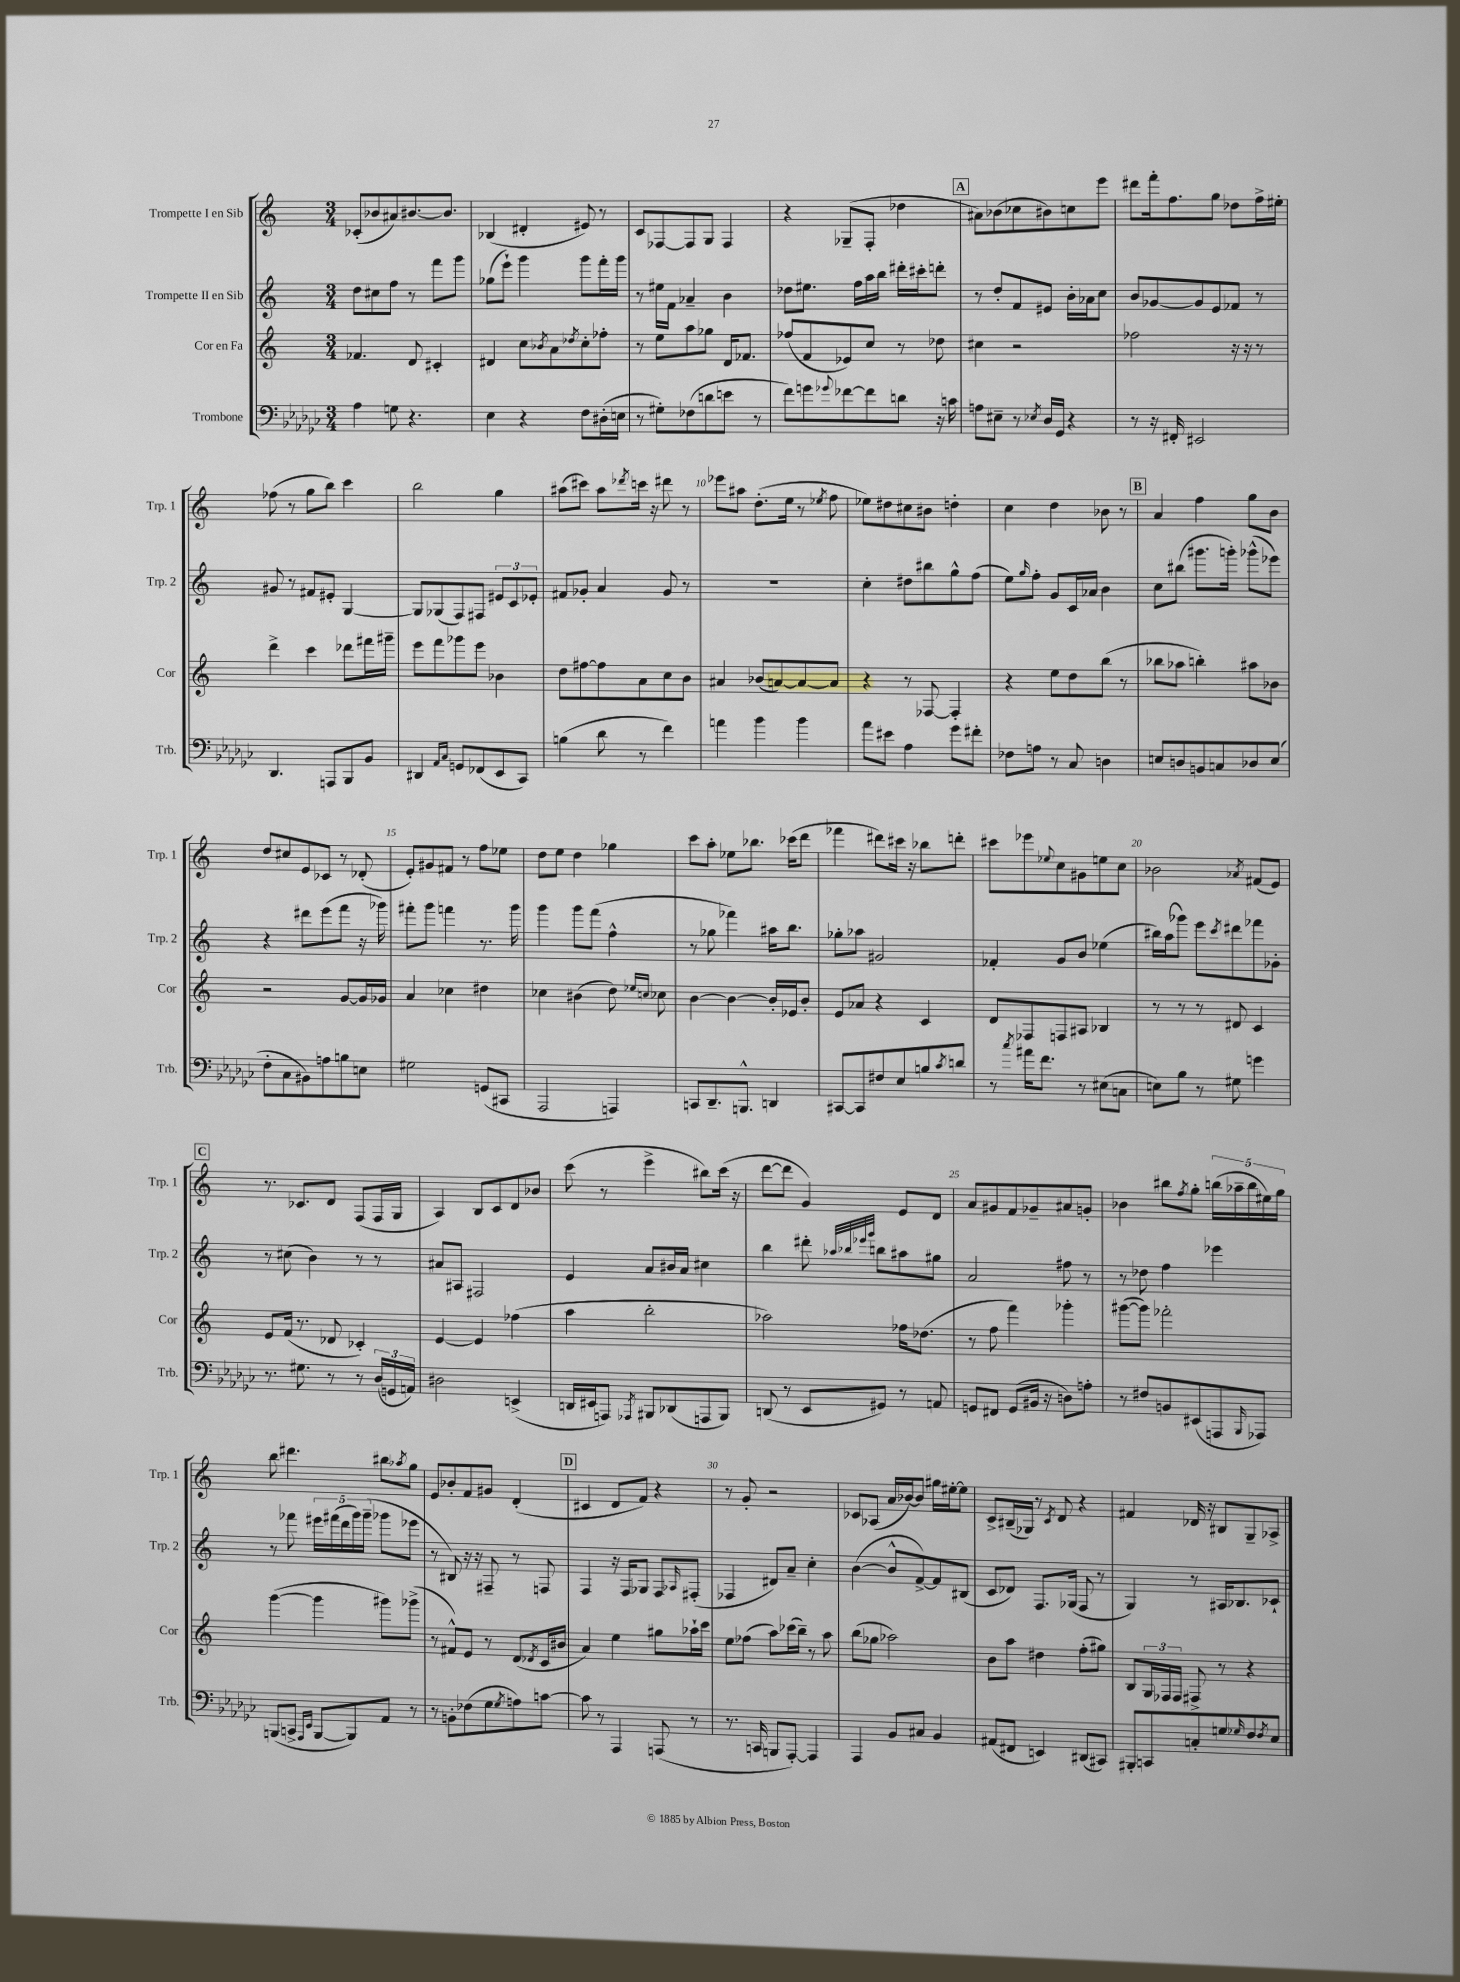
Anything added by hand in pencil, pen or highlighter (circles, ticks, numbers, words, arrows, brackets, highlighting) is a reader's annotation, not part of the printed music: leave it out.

**kern	**kern	**kern	**kern
*staff4	*staff3	*staff2	*staff1
*clefF4	*clefG2	*clefG2	*clefG2
*k[b-e-a-d-g-c-]	*k[]	*k[]	*k[]
*M3/4	*M3/4	*M3/4	*M3/4
4A-\	4.f-/	8dd\L	(8c-'/L
.	.	8cc#\	8b-/
8G\	.	8ff\J	8a#/)
4.r	8d/	8r	[8.b#/
.	4c#'/	8fff\L	.
.	.	.	8.b#/]J
.	.	8ggg\J	.
=	=	=	=
4E-\	4d#/	(8gg-\L	(4B-/
.	.	8eee`\J)	.
4r	8cc\L	4ggg\	4d#'/
.	8qb-/	.	.
.	8a\	.	.
.	8qdd-/	.	.
8F\L	8cc'\	8ggg\L	8e#/)
(16D#'\L	8ff-'\J	16fff'\L	8r
16E\JJ	.	16ggg\JJ	.
=	=	=	=
8r	8r	8r	8c/L
8G#'\L)	8ee\L	16ee#\LL	[8F-/
.	.	16f\JJ	.
(8F-\	8aa\	4a-~/	8F-/]
8d\	8gg-\J	.	8G/J
8e\J	16d/LK	4b\	4F-/
.	8.f-/J	.	.
8r	.	.	.
=	=	=	=
8f\L)	(8ff-/L	8dd-\L	4r
8g\	8f/	8.ee#\J	.
8qqg-/	.	.	.
[8f-\	8e-/)	.	(8G-~/L
.	.	16ff\LL	.
8f-\]	8cc/J	16aa\	8F'/J
.	.	16bb\JJ	.
8d\J	8r	16ddd#'\LL	4dd-\
.	.	16ccc#'\J	.
16r	8dd-\	8ddd'\J	.
16c\	.	.	.
=	=	=	=
8A\L	4cc#\	8r	8a#\L)
8E#~\J	.	8dd'/L	(8b-\
8r	2r	8f/	8cc-\
8qE-/	.	.	.
16D-/LL	.	8e#/J	8b#\)
16GG-/JJ	.	.	.
4r	.	16b'\LL	8cc\
.	.	16a-\J	.
.	.	8cc\J	8eee\J
=	=	=	=
8r	2ff-\	8b/L	8ddd#\L
16r	.	[8g-/	16fff'\k
16FF#'/	.	.	8.ff\
2EE#/	.	8g-/]	.
.	.	8e/	8gg\J
.	16r	8f-/J	8dd-\L
.	16r	.	.
.	8r	8r	16ff^\L
.	.	.	16ee#'\JJ
=	=	=	=
4.DD-/	4ddd^\	8g#/	(8ff-\
.	.	8r	8r
.	4ccc\	8f#/L	8gg\L
8AAA/L	.	8e#'/J	8bb\J)
8BBB-/	8ddd-\L	[4G/	4ccc\
8BB-/J	16fff#\L	.	.
.	16ggg#~\JJ	.	.
=	=	=	=
4DD#/	8eee\L	8G/]L	2bb\
.	8fff\	(8G-/	.
16qqAA-/LL	.	.	.
16qqC-/JJ	.	.	.
8GG/L	8ggg-\	8F/)	.
(8FF-/	8eee\J	8F#/J	.
8EE-/	4b-\	12e#/L	4gg\
.	.	12c/	.
8CC-/J)	.	.	.
.	.	12e-'/J	.
=	=	=	=
(4B\	8dd\L	8f#/L	(8aa#\L
.	[8ff#\	8g-'/J	8ccc#\J)
8d-\	8ff#\]	4a/	8aa#\L
.	.	.	8qddd-/
8r	8a\	.	16ccc\Jk
.	.	.	16r
4f\)	8cc\	8g-/	8ddd#\
.	8b\J	8r	8r
=	=	=	=
4a\	4a#/	2.r	8eee-\L
.	.	.	8aa#\J
4b-\	(8b-/L	.	(8.dd'\L
.	[8a/)	.	.
.	.	.	16ee\Jk
4b-\	8a/_	.	8r
.	.	.	8qee-/
.	8a/]J	.	8ff\
=	=	=	=
8a-\L	4r	4cc'\	8ee-\L)
8e#\J	.	.	8dd#\
4A-\	8r	8dd#\L	8cc#\
.	[8F-/	8bb#\	8b#\J
8g-\L	4F-'/]	8gg^^\	4dd'\
8f#'\J	.	(8ff\J	.
=	=	=	=
8F-\L	4r	8ee\L)	4cc\
.	.	16qqgg/	.
8A\J	.	8ff'\J	.
8r	8ee\L	8g/L	4dd\
8C-/	8dd\	16c/L	.
.	.	16a-/JJ	.
4D\	(8bb\J	4b\	8b-\
.	8r	.	8r
=	=	=	=
8E/L	8bb-\L	8cc\L	4a/
8D/	8aa-\J	(8bb#\J	.
8BB/	4bb'\)	8.ggg#\L	4ff\
8C/	.	.	.
.	.	16ggg'\Jk)	.
8D-/	8aa#\L	(8ggg-^^\L	8gg\L
(8E/J	8b-\J	8eee-\J)	8b\J
=	=	=	=
8F'\L	2r	4r	8dd/L
8C-\	.	.	8cc#/
8BB#\)	.	8ddd#\L	8e/
8A\	.	(8eee\	8c-/J
8B\	[8g/L	8fff\J	8r
8E\J	16g/]L	16r	(8d-'/
.	16g-/JJ	16ggg-\)	.
=	=	=	=
2G#\	4a/	8fff#'\L	8e'/L)
.	.	8ggg\J	8g#/
.	4cc-\	4fff\	8f#/J
.	.	.	8r
(8GG/L	4dd#\	8.r	8ff\L
8CC#/J	.	.	8ee-\J
.	.	16ggg\	.
=	=	=	=
2AAA-/	4cc-\	4ggg\	8dd\L
.	.	.	8ee\J
.	(4b#\	8ggg\L	4dd\
.	.	(8fff\J	.
4AAA/)	8dd\)	4ff^^\	4gg-\
.	16qqee-/LL	.	.
.	16qqcc/JJ	.	.
.	8cc-\	.	.
=	=	=	=
8CC/L	[4b\	8r	8ccc\L
8.DD-~/	.	8gg-\	8aa'\J
.	4b\_	4fff-\)	8ee-\L
8.BBB^^/J	.	.	.
.	.	.	8.bb-\J
4DD/	16b'/]LL	16aa#\LK	.
.	16e-/J	8.bb\J	(16ccc-\LK
.	8b'/J	.	8ddd\J
=	=	=	=
[8CC#/L	8e/L	8gg-'\L	4fff-\
8CC#/]	8a-/J	8aa-\J	.
8F#/	4r	2g#/	8ddd#\L)
8E-/	.	.	16ccc#\Jk
.	.	.	16r
8B/	4c/	.	8bb-\L
8qc-/	.	.	.
8d/J	.	.	8ddd'\J
=	=	=	=
8r	8d/L	4f-'/	8ccc#\L
8qcc-/	.	.	.
16a#\LK	8F-/	.	8eee-\
8.f\J	.	.	.
.	.	.	8qqee-/
.	8F/	8g/L	8cc\
8r	8A#/J	8b/J	8g#\
(8E#\L	4B-/	(4ee-\	8ee\
8C\J	.	.	8cc\J
=	=	=	=
8E\L)	8r	16bb#\LL)	2b-\
.	.	(16aa\J	.
8B-\J	8r	8ggg-\J)	.
8r	8r	8eee\L	.
.	.	8qccc/	.
8G#\	8d#/	8ddd#\	.
.	.	.	8qa-/
4g\	4c/	8fff-\	(8f#/L
.	.	8g-'\J	8e/J)
=	=	=	=
8.r	8e/L	8r	8.r
.	(16f/Jk	(8cc#\	.
8.G#\	8.r	.	8.c-/L
.	.	4b\)	.
8r	8d-/	.	8d/J
8r	4c-'/)	8r	(8F/L
(24D-/LL	.	8r	16F/L
24GG/	.	.	.
.	.	.	16G/JJ
24AA/JJ)	.	.	.
=	=	=	=
2D#\	[4e/	8a#/L	4A/)
.	.	8A#/J	.
.	4e/]	2F#/	8B/L
.	.	.	8c/
(4EE^/	(4ff-\	.	8d/
.	.	.	8b-/J
=	=	=	=
16DD/LL	4aa\	4e/	(8ccc\
16EE#/J	.	.	.
8AAA/J)	.	.	8r
8qAAA-/	.	.	.
8BBB#/L	2bb'\	8a/L	4eee^\
(8DD-/	.	16b#/L	.
.	.	16a/JJ	.
8AAA/	.	4cc#\	8bb#\L)
8BBB#/J)	.	.	(16ccc\Jk
.	.	.	16r
=	=	=	=
(8DD/	2aa-\)	4bb\	[8ddd\L
8r	.	.	8ddd\]J
8EE-/L	.	8ddd#'\	4g/)
.	.	32qqaa-/LLL	.
.	.	32qqbb-/	.
.	.	32qqeee-/	.
.	.	32qqggg/JJJ	.
8GG#/J)	.	8bb\L	.
8r	16ff-\LK	8aa#\	8e/L
.	(8.dd-\J	.	.
8AA/	.	8gg#\J	8d/J
=	=	=	=
8GG/L	8r	2a/	8a/L
8FF#/J	8ff\	.	8g#/
(8GG/L	4fff\)	.	8f/
16BB#/Jk	.	.	8g-~/
16r	.	.	.
8D\L)	4ggg-'\	8ff#\	8a#/
8A'\J	.	8r	8g'/J
=	=	=	=
8r	([8ggg#\L	8r	4b-\
8F#/L	8ggg#\]J)	8dd-\	.
8BB/	2fff-'\	4ff\	8bb#\L
.	.	.	8qff/
(8EE#/	.	.	8gg'\J
8AAA/	.	4eee-\	(20bb\LL
.	.	.	20aa-~\
.	.	.	20bb\
16qqBBB-/	.	.	.
8AAA-/J)	.	.	.
.	.	.	20ee#\)
.	.	.	20gg\JJ
=	=	=	=
(8BBB/L	([4ggg\	8r	8bb\
8CC^/J	.	8fff-\	4.ddd#\
16qqAAA-/LL	.	.	.
16qqEE-/JJ	.	.	.
[8BBB/L	4ggg\]	20eee#\LL	.
.	.	(20fff#\	.
.	.	20ddd\	.
8BBB/])	.	.	.
.	.	20ggg\)	.
.	.	(20ggg~\JJ	.
8AA-/J	8ggg#\L)	8ggg-\L	8bb#\L
.	.	.	8qaa-/
8r	(8ggg-^\J	8eee-\J	8gg\J
=	=	=	=
8r	8r	8r	8e/L
8BB'\L	8f#^^/L)	8B#/)	8b-'/
(8F-\	8e/J	16r	8f/
.	.	16r	.
8G-\	8r	8F#~/	8g#/J
8qG-/	.	.	.
8A\)	(8d/L	8r	(4d'/
.	8qd-/	.	.
[8c\J	16c/L	8F/	.
.	16b#/JJ	.	.
=	=	=	=
8c\]	4a/)	4F/	4c#/
8r	.	.	.
4AAA-/	4ee\	16r	8d/L
.	.	16F/LK	.
.	.	8G-/J	8f/J)
(8AAA/	8gg#\L	8F/L	4r
.	.	16qqA-/	.
8r	16aa-`\L	(8F#'/J	.
.	16ccc\JJ	.	.
=	=	=	=
8.r	8ee\L	4F-/	8r
.	(8ff-\J	.	8g'/
16CC/	.	.	.
8BBB/L	8aa\L)	8d#/L)	2r
[8AAA-'/J)	(16ccc-\L	8a~/J	.
.	16bb~\JJ)	.	.
4AAA-/]	8r	4cc'\	.
.	8aa\	.	.
=	=	=	=
4AAA-/	(8bb\L	([4b\	8c-/L
.	8gg-\J	.	(8A-/J
8BB-/L	2aa-\)	8b^^/]L	16a/LL
.	.	.	[16b-/J)
8C#/J	.	[8f^/)	8b-/]J
4BB-/	.	8f/]	16gg#\LL
.	.	.	[16ee#'\J
.	.	(8B#/J	8ee#\]J
=	=	=	=
(8AA#/L	8b\L	8c/L	8c^/L
8FF#/J	8aa\J	8d-/J)	(16B#~/L
.	.	.	16G-/JJ)
4EE/)	4dd#\	8.F/L	8r
.	.	.	8qc/
.	.	.	8d/
.	.	(16G-/Jk	.
(8DD#/L	(8ff'\L	8F/	4r
8CC#/J)	8gg#\J)	8r	.
=	=	=	=
8BBB#'/L	8B/L	4G/)	4f#/
8CC/	24G/L	.	.
.	24F-/	.	.
.	24F-/JJ	.	.
8C'/	8F#^/	8r	16d-/
.	.	.	16r
8G/	8r	16A#/LK	8B#/L
.	.	8.B-/	.
16qqG-/	.	.	.
8F/	4r	.	8G~/
8qF/	.	.	.
8E-/J	.	8c-`/J	8A-^/J
==	==	==	==
*-	*-	*-	*-
